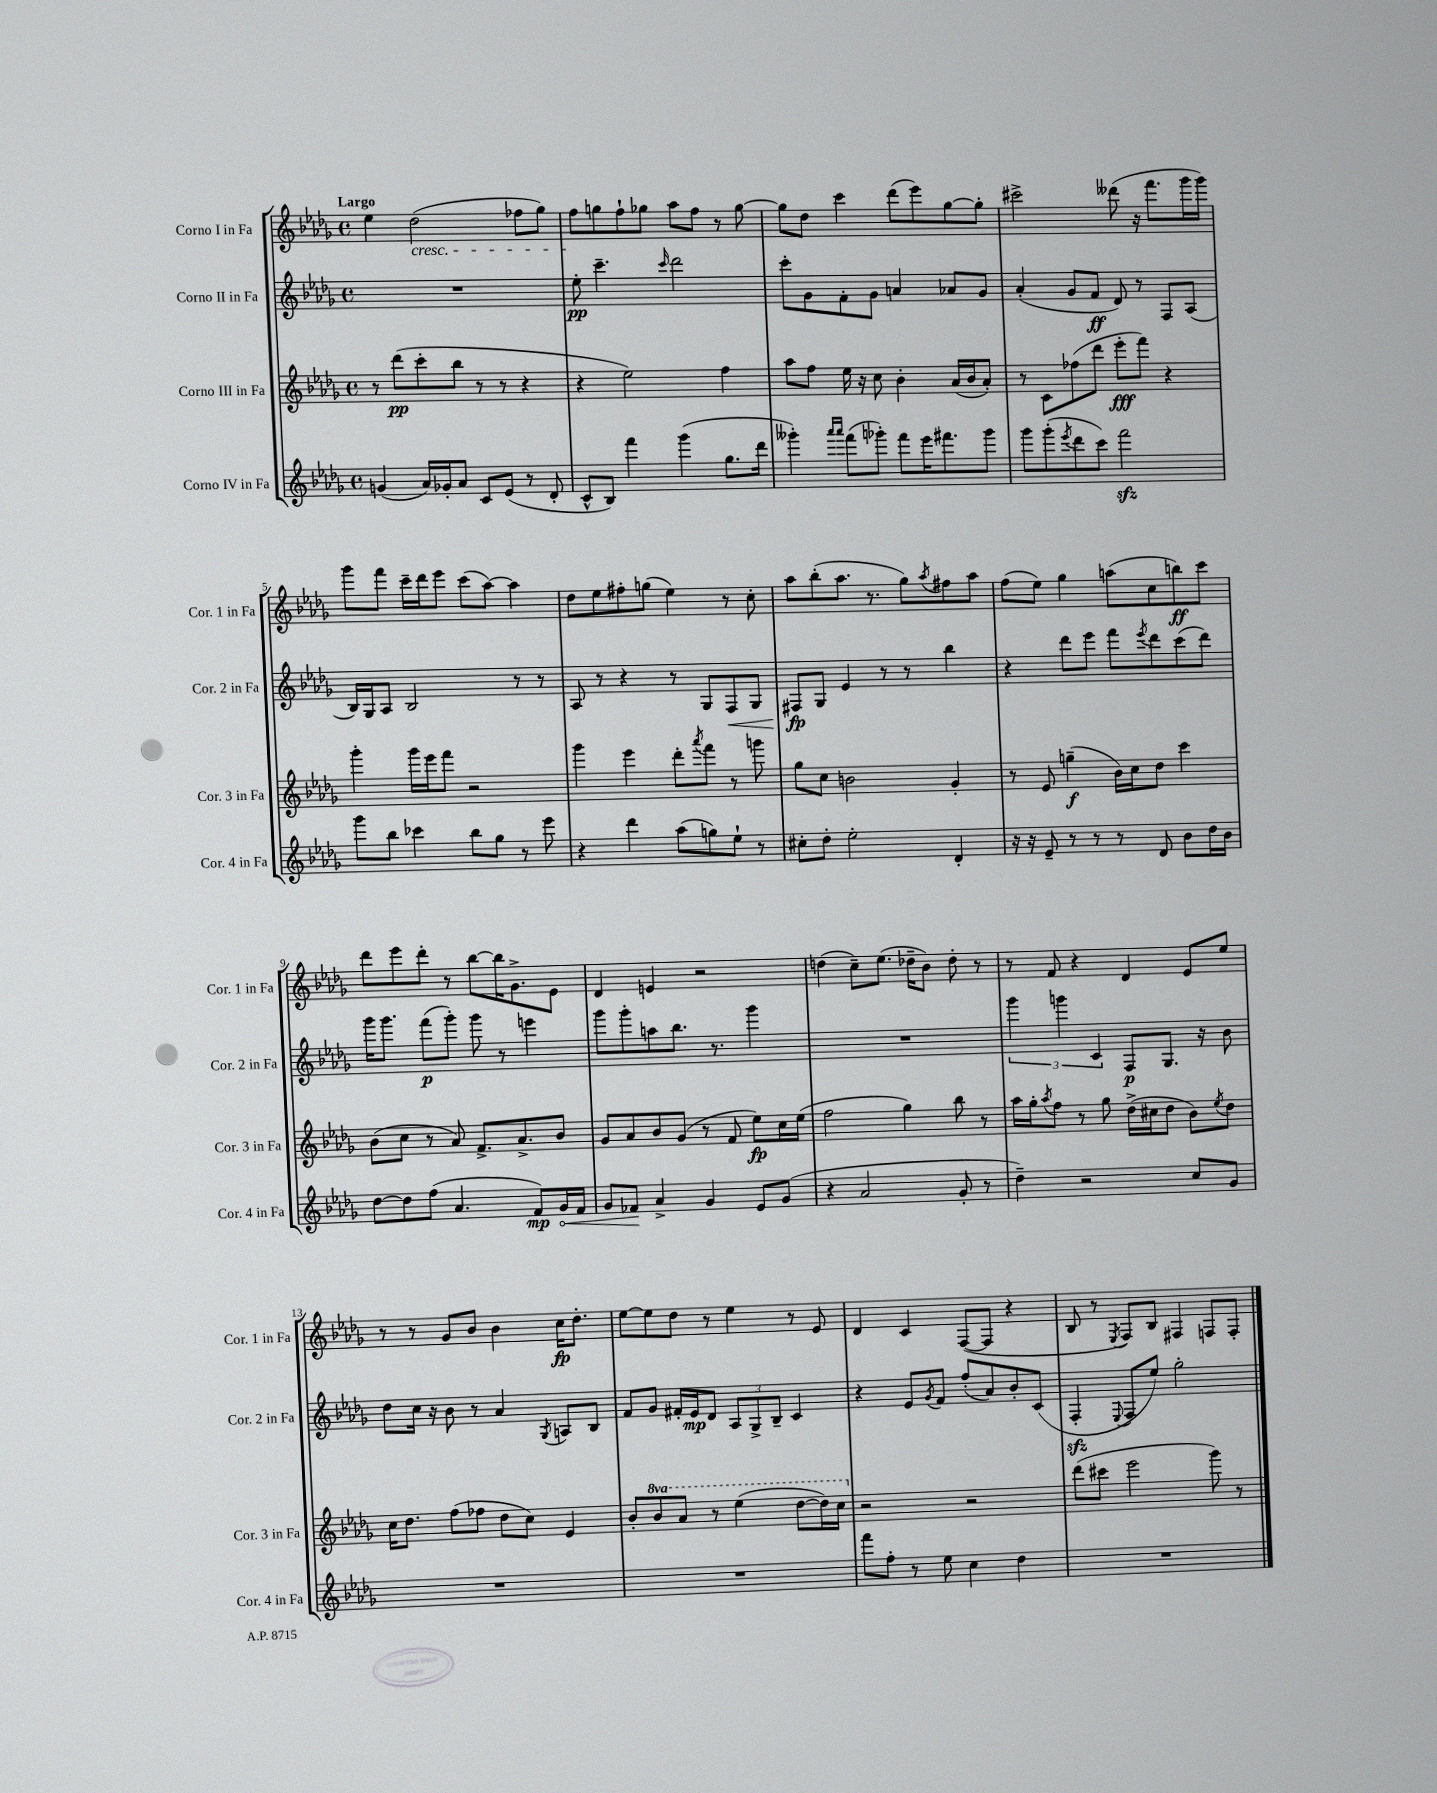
<<
\new StaffGroup <<
\new Staff = "s0" \with { instrumentName = "Corno I in Fa" shortInstrumentName = "Cor. 1 in Fa" } {
    \clef treble \key des \major \defaultTimeSignature \time 4/4 \tempo "Largo"
    ees''4 des''2\cresc( fes''8 ges''8) |
    f''8\! g''8 f''8-! ges''8 aes''8 f''8 r8 ges''8~ |
    ges''8 des''8 c'''4 des'''8( ees'''8) ges''8~ ges''8-. |
    cis'''2-> deses'''8( r16 f'''8. ges'''16 ges'''16) |
    ges'''8 f'''8 c'''16-- des'''16 ees'''8 c'''8( aes''8~) aes''4 |
    des''8 ees''8 fis''8-. g''8( ees''4) r8 c''8-. |
    aes''8 bes''8-.( aes''8. r8. ges''8) \acciaccatura { aes''8 } fis''8 aes''8 |
    f''8( ees''8) ges''4 a''8( c''8 b''8\ff) c'''8 |
    des'''8 ees'''8 des'''8-. r8 bes''8~ bes''16 ges'8.-> ees'8 |
    des'4 e'4 r2 |
    d''4( c''8--) ees''8.( des''16-- bes'8) des''8-. r8 |
    r8 f'8 r4 des'4 ees'8 ees''8 |
    r8 r8 ges'8 bes'8 bes'4 c''16\fp des''8.-. |
    ees''8~ ees''8 des''8 r8 ees''4 r8 ees'8 |
    des'4 c'4 f8~( f8 r4 |
    bes8 r8 \acciaccatura { ees8 } f8) bes8 fis4 f8 f8-. \bar "|." |
}
\new Staff = "s1" \with { instrumentName = "Corno II in Fa" shortInstrumentName = "Cor. 2 in Fa" } {
    \clef treble \key des \major \defaultTimeSignature \time 4/4
    R1 |
    ees''8-.\pp c'''4.-- \grace { c'''16 } des'''2 |
    c'''8-. ges'8 f'8-. ges'8 a'4 aes'8 ges'8 |
    aes'4-.( ges'8 f'8\ff des'8) r8 f8 aes8( |
    bes16) ges16 aes8 bes2 r8 r8 |
    aes8 r8 r4 r8 ges8 f8\< ges8 |
    fis8\fp\! ges8 ees'4 r8 r8 bes''4 |
    r4 des'''8 ees'''8 f'''8 \acciaccatura { ees'''8 } des'''8 c'''8( des'''8) |
    ges'''16 ges'''8. f'''8\p( ges'''8-.) ges'''8 r8 e'''4 |
    ges'''8 ges'''8-. a''8 bes''8. r8. ges'''4 |
    R1 |
    \tuplet 3/2 { ges'''4 g'''4 c'4 } f8\p ges8. r16 bes'8 |
    des''8 c''16 r16 bes'8 r8 aes'4 \acciaccatura { ges8 } a8 bes8 |
    f'8 ges'8 fis'16-. ees'16\mp des'8 \tuplet 3/2 { aes8 ges8-> bes8-- } c'4 |
    r4 ees'8 \acciaccatura { ges'8 } f'8 f''8-.( aes'8) bes'8-. c'8( |
    f4-.\sfz \appoggiatura { ees8 } f8 ees''8) ges''2-. \bar "|." |
}
\new Staff = "s2" \with { instrumentName = "Corno III in Fa" shortInstrumentName = "Cor. 3 in Fa" } {
    \clef treble \key des \major \defaultTimeSignature \time 4/4 \set Staff.ottavationMarkups = #ottavation-simple-ordinals
    r8 des'''8\pp( c'''8-. bes''8 r8 r8 r4 |
    r4 ees''2) f''4 |
    aes''8 f''8 ees''16 r16 c''8 bes'4-. aes'16( bes'16 aes'8-.) |
    r8 c'8 fes''8( des'''8 ees'''8-.\fff f'''8) r4 |
    ges'''4-. ges'''16 ees'''16 f'''8 r2 |
    ges'''4 ees'''4 des'''8-. \acciaccatura { aes'''8 } f'''8 r8 g'''8 |
    ges''8 c''8 b'2 ges'4-. |
    r8 ees'8 g''4--\f( bes'16) c''16 des''8 c'''4 |
    bes'8( c''8 r8 aes'8) f'8.-> aes'8.-> bes'8 |
    ges'8 aes'8 bes'8 ges'8( r8 f'8 ees''8\fp) c''16 ees''16( |
    f''2 ges''4) bes''8 r8 |
    aes''16 ges''16-. \acciaccatura { aes''8 } f''8 r8 ges''8 des''16->( cis''16 des''8 bes'8) \acciaccatura { ees''8 } des''8 |
    c''16 des''8. f''8( fes''8 des''8 c''8) ees'4 |
    bes'8-. \ottava #1 bes''8 aes''8 r8 ees'''4( des'''8~ des'''16) c'''16 \ottava #0 |
    r2 r2 |
    des'''8( cis'''8 ees'''2 ges'''8) r8 \bar "|." |
}
\new Staff = "s3" \with { instrumentName = "Corno IV in Fa" shortInstrumentName = "Cor. 4 in Fa" } {
    \clef treble \key des \major \defaultTimeSignature \time 4/4
    g'4( aes'16) ges'16-. aes'8 c'8 ees'8( r8 des'8-. |
    c'8-^ bes8) f'''4 ges'''4( ges''8. des'''16 |
    geses'''4-.) \grace { aes'''16 aes'''16 } f'''8( ges'''8-.) f'''8 ees'''16 fis'''8. ges'''8 |
    ges'''8 ges'''8-.( \acciaccatura { ees'''8 } des'''8 c'''8) f'''2\sfz |
    ges'''8 bes''8 ces'''4 bes''8 ges''8 r8 ees'''8 |
    r4 des'''4 aes''8( g''8) ees''8-! r8 |
    cis''8-. des''8-. ees''2-. des'4-. |
    r16 r16 ees'8-- r8 r8 r8 des'8 bes'8 des''16 bes'16 |
    des''8~ des''8 f''8( aes'4. f'8\mp) \once \override Hairpin.circled-tip = ##t ges'16\< f'16 |
    ges'8 fes'8\! aes'4-> ges'4 ees'8 ges'8( |
    r4 aes'2 ges'8-. r8 |
    des''4--) r2 c''8 ges'8 |
    R1 |
    R1 |
    f'''8 f''8-. r8 ees''8 c''4 des''4 |
    R1 \bar "|." |
}
>>
>>
